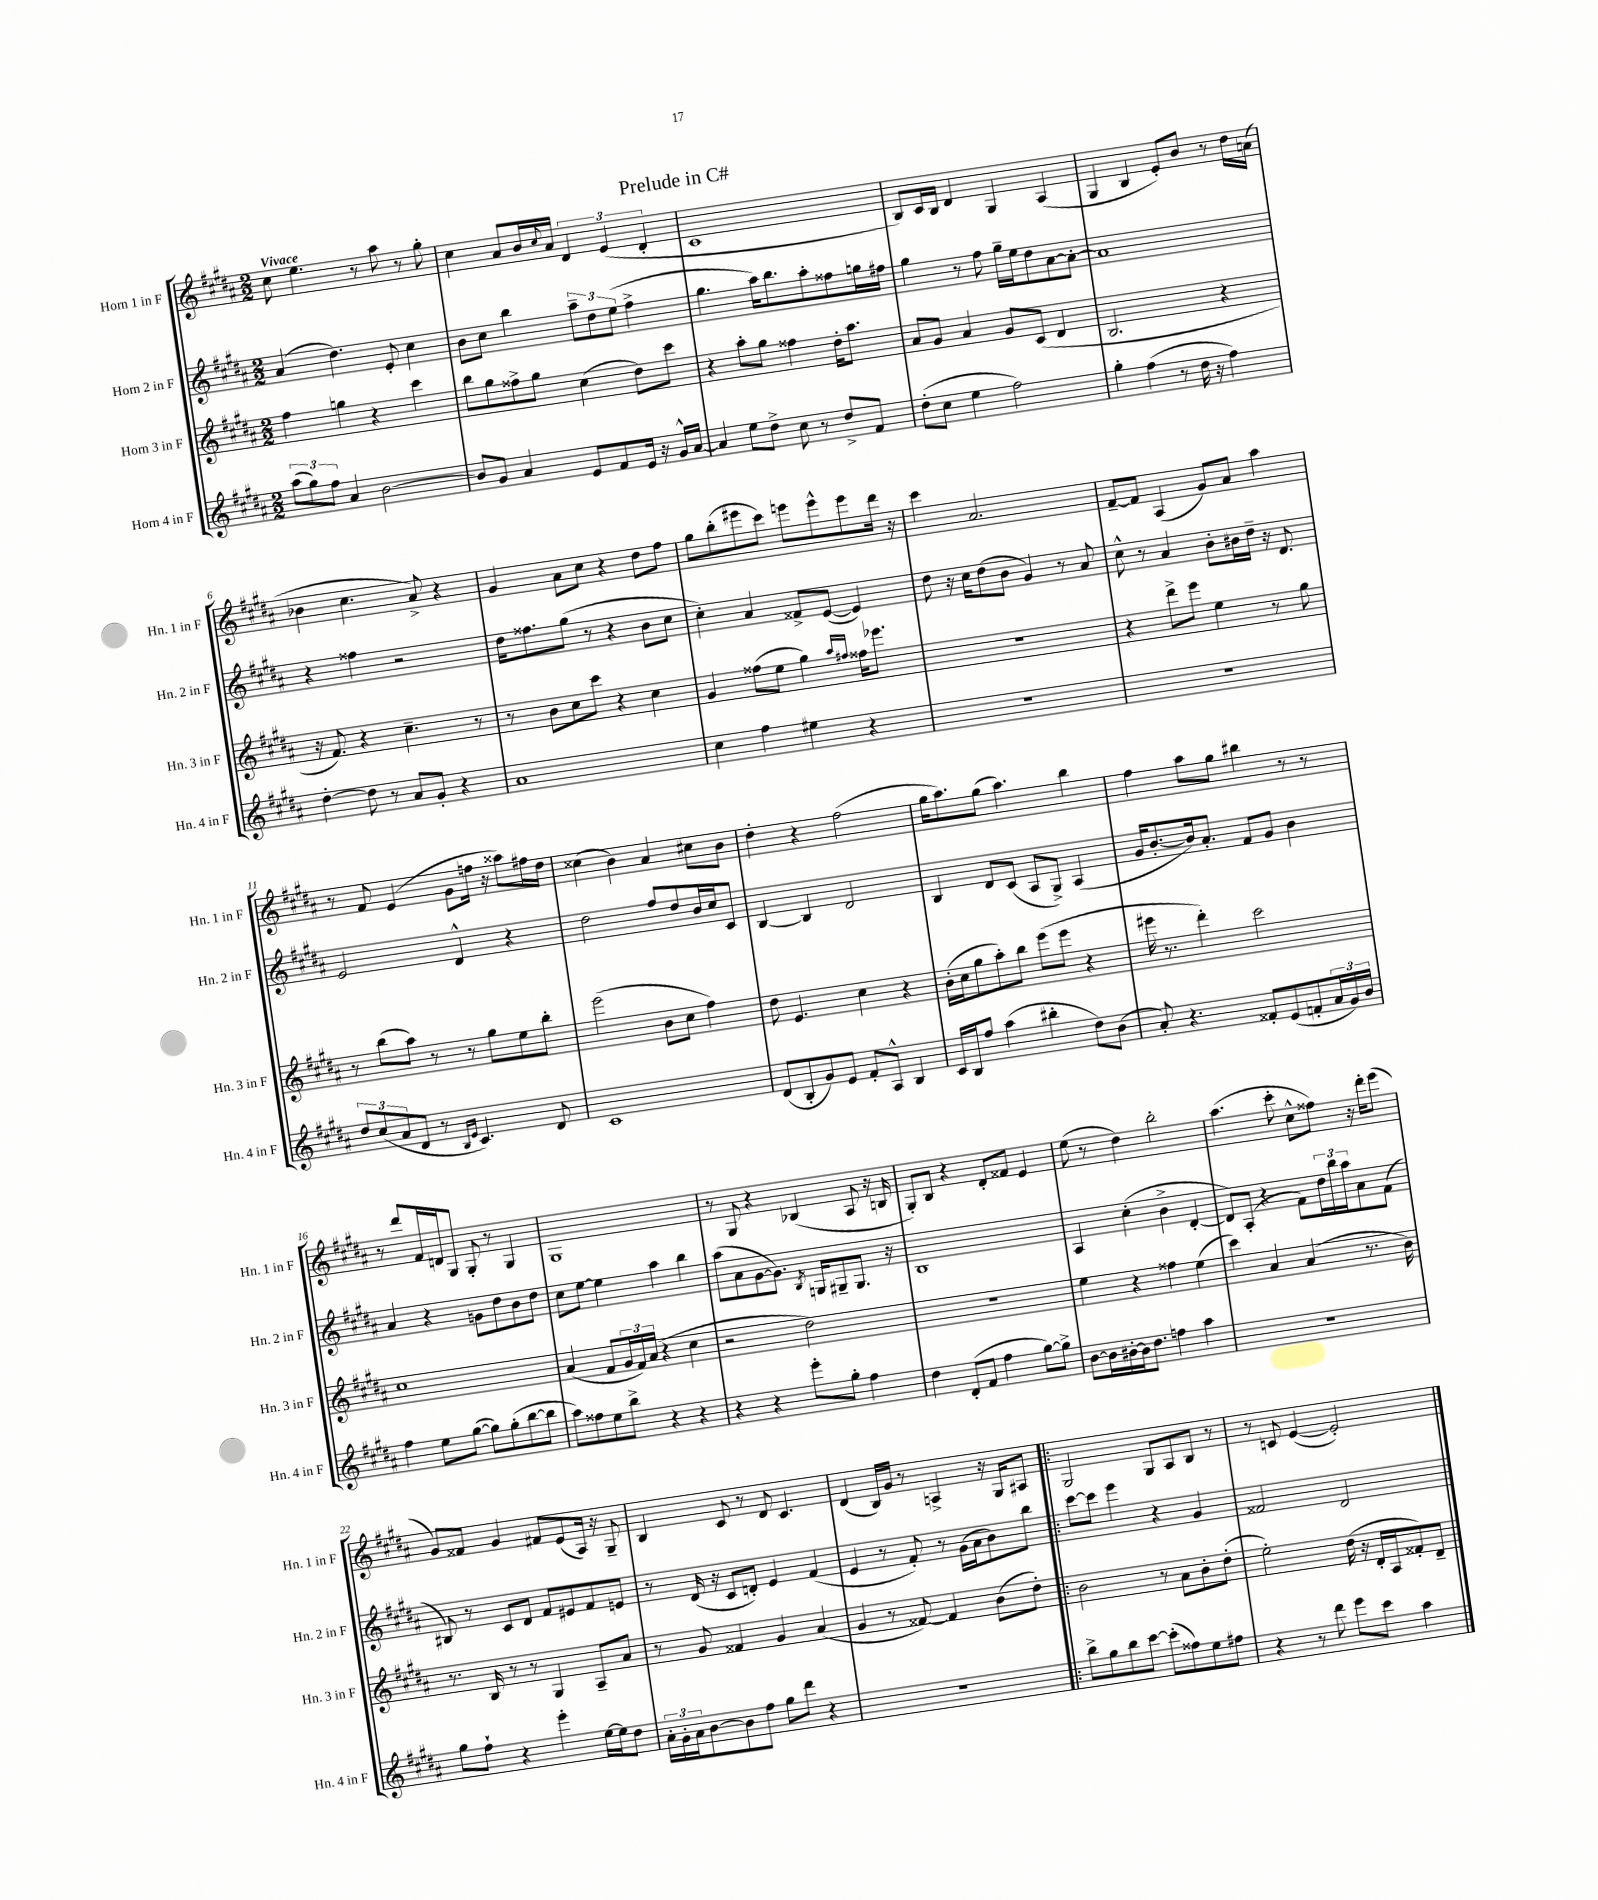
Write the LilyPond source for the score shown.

\header { title = "Prelude in C#" }
<<
\new StaffGroup <<
\new Staff = "s0" \with { instrumentName = "Horn 1 in F" shortInstrumentName = "Hn. 1 in F" } {
    \clef treble \key b \major \numericTimeSignature \time 2/2 \tempo "Vivace"
    cis''8 e''4. r8 ais''8 r8 gis''8-. |
    cis''4 ais'8 b'16 \appoggiatura { cis''8 } ais'16 \tuplet 3/2 { dis'4 e'4( dis'4-. } |
    cis'1 |
    b8) cis'16 b16 dis'4 gis4 ais4( |
    gis4 b4 e'8-.) b'8 r8 dis''16 a'16( |
    bes'4 cis''4. ais'8->) r4 |
    gis'4 ais'8 cis''8 r4 dis''8 fis''8 |
    gis''8 b''8-.( eis'''8 cis'''8) e'''8 e'''8-^ e'''8 dis'''16 r16 |
    cis'''4 ais'2. |
    fis'8~-- fis'8 ais4( gis'8) ais'8 ais''4 |
    r8 fis'8 e'4( gis'8 f''16 r16 aisis''8) fis''16 dis''16 |
    cisis''4( b'4) ais'4 cis''8 b'8 |
    dis''4-. r4 fis''2( |
    gis''16 ais''8.) gis''8( ais''4.) b''4 |
    fis''4 ais''8 gis''8 bis''4 r8 r8 |
    r8 dis'''8 fis'16 d'16 gis8 gis8-. r8 gis4 |
    gis1 |
    r8 gis8 r4 bes4( ais8 r16 b16 |
    gis8-.) b8 r4 dis'8-. fisis'8 e'4 |
    e''8( r8 dis''4) b''2-. |
    ais''4.( cis'''8-. cis''8-^ fisis''8) r16 dis'''16-. e'''8( |
    gis'8) fisis'8 gis'4 fis'8 e'8( ais16) r16 gis8-- |
    b4 cis'8 r8 dis'8 cis'4. |
    dis'4( b16) gis'16 r8 a4-> r16 gis16 ais8 |
    \bar ".|:" gis2 gis8 ais8 b8 r8 |
    r8 c'8 e'4~( e'2-.) \bar "|." |
}
\new Staff = "s1" \with { instrumentName = "Horn 2 in F" shortInstrumentName = "Hn. 2 in F" } {
    \clef treble \key b \major \numericTimeSignature \time 2/2
    ais'4( dis''4.) e'8-. cis''4 |
    b'8 cis''8 b''4 \tuplet 3/2 { ais''8-- dis''8 e''8( } fis''4-> |
    gis''4. ais''16) b''8. ais''8-. fisis''8 g''16 fis''16 |
    gis''4 r8 fis''8 gis''16-- e''16 dis''8 ais'8~ ais'8~-. |
    ais'1 |
    r4 fisis''4 r2 |
    dis''16 fisis''8. gis''8( r8 r4 b'8 cis''8 |
    cis''4-.) ais'4 fisis'8-> e'8~( e'4) |
    dis''8 r16 cis''16 dis''8( b'8 gis'4) r8 ais'8 |
    cis''8-^ r8 ais'4 b'8-. bis'16 dis''16-- r16 dis'8. |
    e'2 dis'4-^ r4 |
    dis''2 fis''8 dis''8 b'16 cis''16 cis'8 |
    b4~ b4 dis'2 |
    b4 dis'8 cis'8( ais8 gis8->) ais4( |
    gis'16 b'8.~-. b'16) ais'8.-. fis'8 gis'8 b'4 |
    ais'4 r4 g'8 dis''8 b'8 dis''8 |
    cis''8 e''8~ e''4 ais''4 b''4 |
    ais''8( ais'8 gis'8~ gis'8.) \acciaccatura { b8 } g16 gis8-- gis8. r16 |
    b1 |
    ais4 cis''4-.( b'4-> dis'4~-. |
    dis'8) ais8-.( r4 fis'8) \tuplet 3/2 { dis''16 b''16 ais''16 } ais'8 fis'8( |
    bis8) r8 cis'8 dis'8 fis'8 eis'8 fis'8 e'8 |
    r8 dis'16( r16 cis'8 d'8-.) e'4 fis'4( |
    e'4 r8 fis'8-.) r8 gis'16( ais'16 b'8) b''8 |
    \bar ".|:" cis'''8~ cis'''8 e'''4 r4 gis'4 |
    fisis'2 dis'2 \bar "|." |
}
\new Staff = "s2" \with { instrumentName = "Horn 3 in F" shortInstrumentName = "Hn. 3 in F" } {
    \clef treble \key b \major \numericTimeSignature \time 2/2
    fis''4 g''4 r4 cis'''4 |
    b''8 gis''8 fisis''8-> gis''8 cis''4( dis''8) cis'''8 |
    r4 ais''8-. gis''8 fisis''4 dis''16-. ais''8. |
    ais'8 gis'8 ais'4 gis'8 cis'8( dis'4 |
    b2. r4 |
    r16 fis'8.) r4 cis''4.-- r8 |
    r8 b'8 cis''8 cis'''8 r4 cis''4 |
    gis'4 fisis''8( e''8 gis''4) \grace { ais''16 fis''16 } fisis''16 ees'''8. |
    R1 |
    r4 dis'''8-> e'''8 e''4 r8 gis''8 |
    r8 b''8( ais''8) r8 r8 gis''8 e''8 b''8-. |
    e'''2( b'8 cis''8 fis''4) |
    dis''8 e'4. cis''4 r4 |
    b'16-.( cis''16 gis''8 ais''8-.) b''8 e'''8( e'''8 r4 |
    eis'''16 r8. dis'''4-.) cis'''2 |
    cis''1 |
    ais'4( fis'8 \tuplet 3/2 { gis'16 fis'16) ais'16( } r4 cis''4 |
    r2 dis''2) |
    r1 |
    e''4 r4 fisis''4 e''4( |
    cis'''4) ais'4 ais'4( r8. b'16) |
    r8. b16 r8 r8 gis4 ais8-- ais'8 |
    r8 gis'8 fisis'4 gis'4 ais'4( |
    gis'4 r8 fisis'8~) fisis'4 b'8( dis''8-.) |
    \bar ".|:" b'2 r8 ais'8 b'8-. dis''8-.( |
    e''2-.) dis''16( r16 dis'16-. ais16 fisis'8-.) dis'8-- \bar "|." |
}
\new Staff = "s3" \with { instrumentName = "Horn 4 in F" shortInstrumentName = "Hn. 4 in F" } {
    \clef treble \key b \major \numericTimeSignature \time 2/2
    \tuplet 3/2 { ais''8( gis''8) fis''8 } ais'4 b'2~ |
    b'8 gis'8 ais'4 e'8 fis'8 e'16 r16 gis'16-^ ais'16~ |
    ais'4 e''8 dis''8-> cis''8 r8 dis''8-> fis'8 |
    dis''8-.( cis''8 e''4 fis''2) |
    gis''4-. fis''4( r8 dis''16 r16 fis''4) |
    dis''4~-. dis''8 r8 ais'8 gis'8-. r4 |
    ais'1 |
    cis''4 fis''4 eis''4 r4 |
    R1 |
    R1 |
    \tuplet 3/2 { dis''8 cis''8( ais'8 } dis'8 r8 \grace { b16 e'16 } cis'4.) dis'8 |
    cis'1 |
    dis'8( b8-. gis'8) e'8 fis'8-. ais8-^ b4 |
    cis'16 b16 fis''8 ais''4( bis''4-. dis''8) b'8( |
    ais'8-.) r4. fisis'8-. e'8( f'8-. \tuplet 3/2 { ais'16 gis'16) b'16 } |
    fis''4 e''8 gis''8~( gis''8) gis''8-.( b''8~ b''8 |
    ais''8) fisis''8 e''8 b''8-> r4 r4 |
    r4 r4 e'''8-. gis''8-. fis''4 |
    dis''4 dis'8-.( fis'8 fis''4 gis''8~) gis''8-> |
    b'8~ b'16 bis'16~-. bis'16 dis''8. f''4 ais''4 |
    r1 |
    gis''8 fis''8-! r4 e'''4-. e''16~ e''16 dis''8 |
    \tuplet 3/2 { ais'16-. gis'16-. ais'16 } b'8~ b'8 fis''8 gis''8 dis'''8 r4 |
    R1 |
    \bar ".|:" b''8-> gis''8 b''8 cis'''8~ cis'''8-.( fisis''8) e''8 fis''8 |
    r4 r8 dis'''8 e'''8 cis'''8 ais''4 \bar "|." |
}
>>
>>
